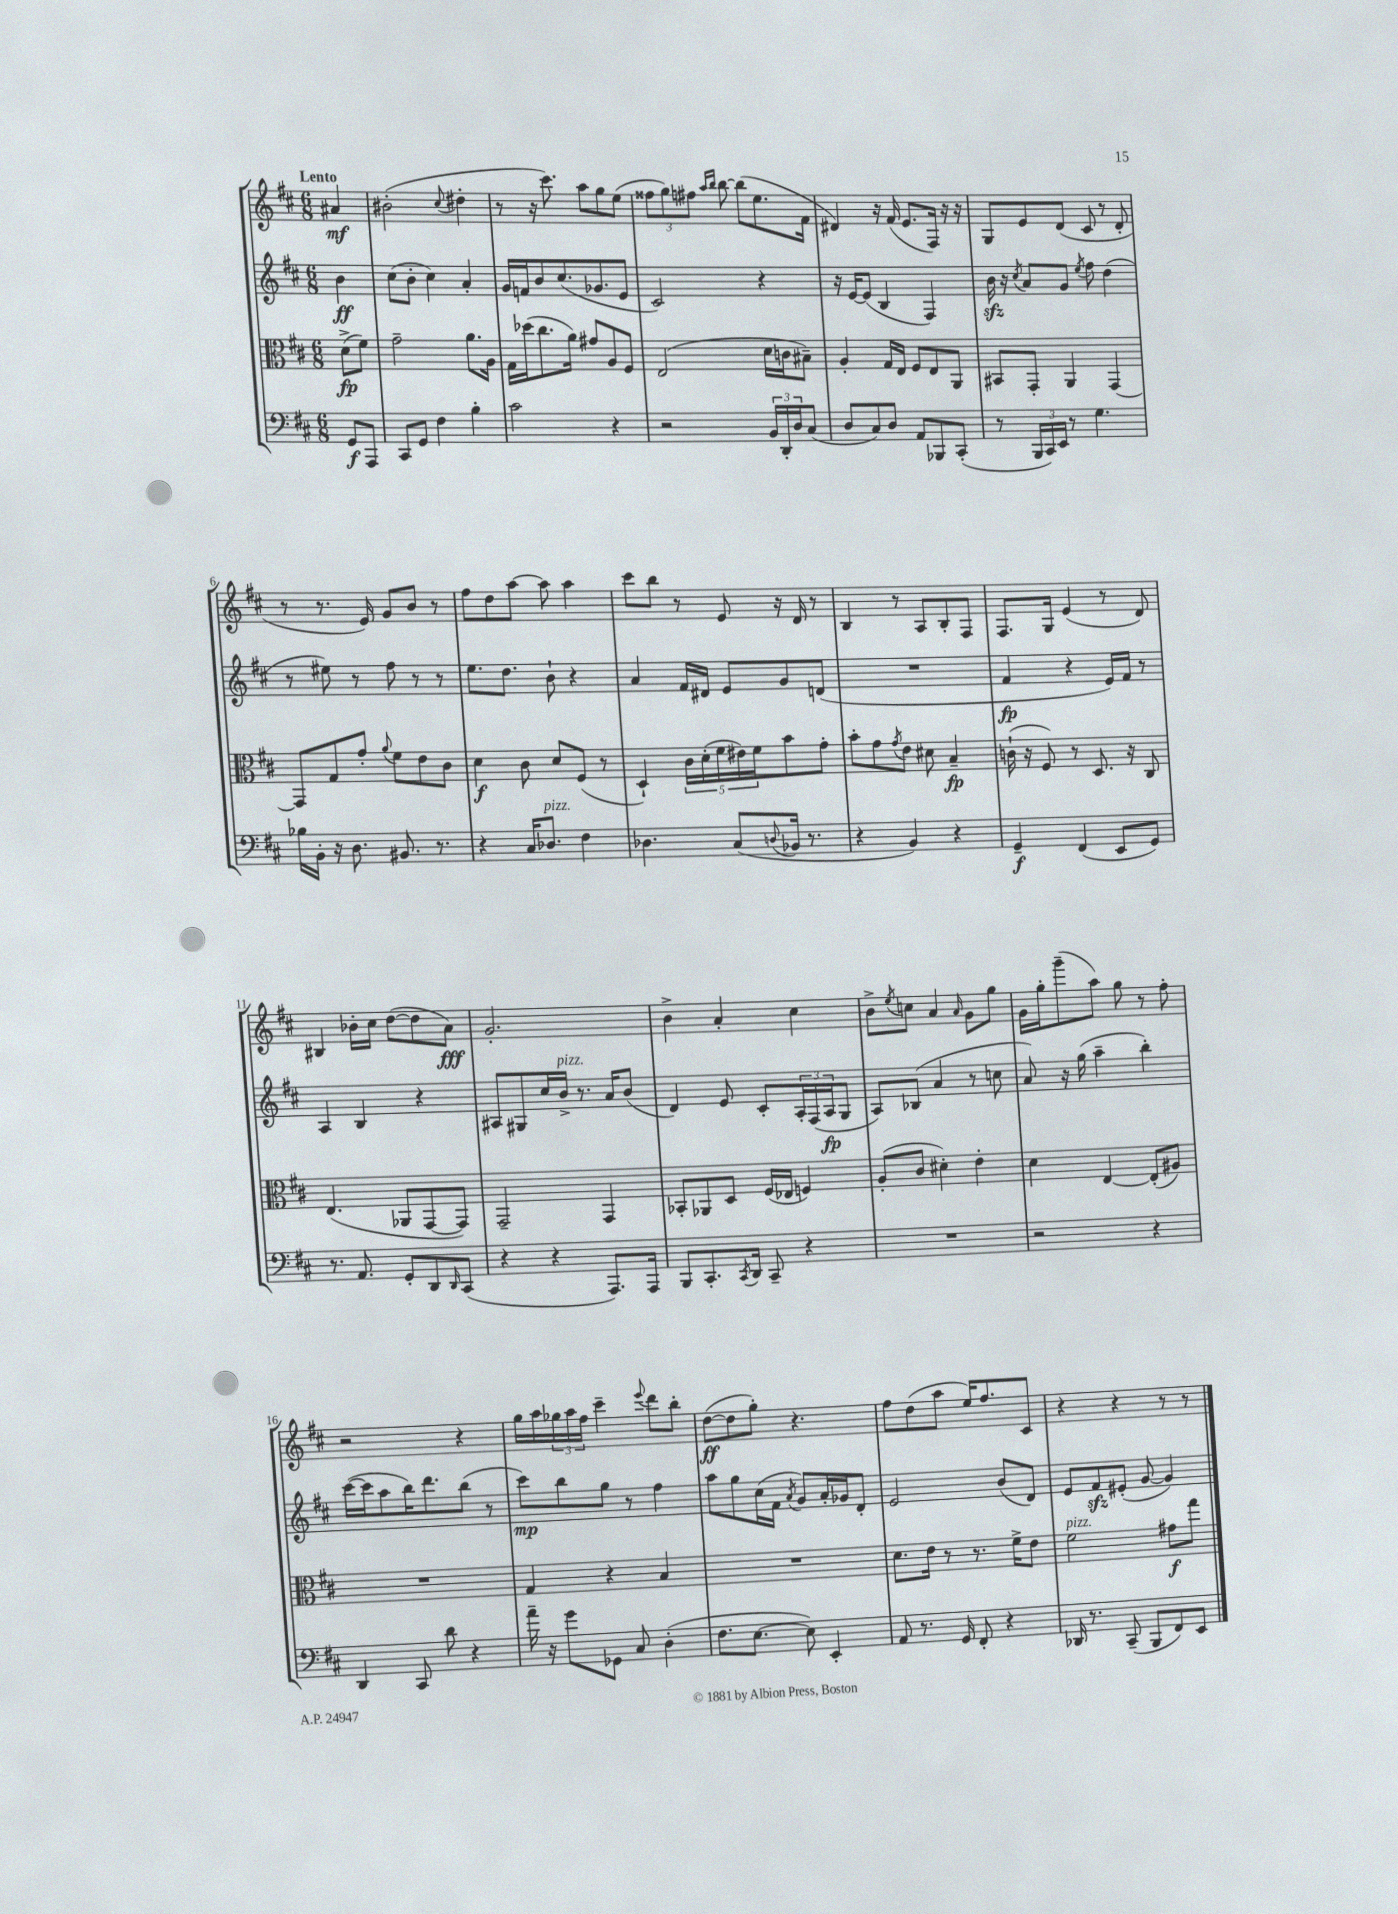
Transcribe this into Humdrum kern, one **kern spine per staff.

**kern	**kern	**kern	**kern
*staff4	*staff3	*staff2	*staff1
*clefF4	*clefC3	*clefG2	*clefG2
*k[f#c#]	*k[f#c#]	*k[f#c#]	*k[f#c#]
*M6/8	*M6/8	*M6/8	*M6/8
8GG/L	(8d^\L	4b\	4a#/
8AAA/J	8f#\J)	.	.
=	=	=	=
8CC#/L	2g~\	(8cc#\L	(2b#'\
8GG/J	.	8b'\J	.
4F#\	.	4cc#\)	.
.	.	.	8qqcc#/
4B'\	8.a\L	4a'/	4dd#'\
.	16A\Jk	.	.
=	=	=	=
2c#\	16G\LL	16g/LL	8r
.	(16dd-\J	16f/J	.
.	8.cc#\	8b/	16r
.	.	.	8.ccc#\)
.	.	(8.cc#/	.
.	16a\Jk)	.	.
.	8g#/L	.	8aa\L
.	.	8.g-/	.
4r	8A/	.	8gg\
.	8F#/J	8e/J	(8ee\J
=	=	=	=
2r	(2E/	2c#/)	12ff##\L
.	.	.	12gg\)
.	.	.	12ff#\J
.	.	.	16qqaa/LL
.	.	.	16qqbb/JJ
.	.	.	[8bb\
.	.	.	(8bb\]L
24BB/LL	16d\LL	4r	8.ee\
24DD'/	.	.	.
.	16c\J	.	.
24D/J	.	.	.
(8C#/J	8B#~\J)	.	.
.	.	.	16f#\Jk
=	=	=	=
8D/L	4A'/	16r	4d#/)
.	.	[16e/LK	.
8C#/)	.	(8e/]J	.
8D/J	16G/LL	4B/	16r
.	16E/JJ	.	(16f#/
8AA/L	8F#/L	.	8.e/L
8BBB-/	8E/	4F#/)	.
.	.	.	16F#/Jk)
(8CC#'/J	8AA/J	.	16r
.	.	.	16r
=	=	=	=
8r	8BB#/L	16b\	8G/L
.	.	16r	.
.	.	8qcc#/	.
24BBB/LL	8GG'/J	8a/L	8e/
24CC#/)	.	.	.
24EE/JJ	.	.	.
8r	4AA/	8g/J	(8d/J
.	.	8qee/	.
4.G\	.	8ff#\	8c#/
.	[4GG/	(4dd\	8r
.	.	.	8d'/
=	=	=	=
16B-\LL	8GG/]L	8r	8r
16BB'\JJ	.	.	.
16r	8G/	8ee#\)	8.r
8.D\	.	.	.
.	8g'/J	8r	.
.	.	.	16e/)
.	8qqa/	.	.
8.BB#/	8f#\L	8ff#\	8g/L
.	8e\	8r	8b/J
8.r	.	.	.
.	8c#\J	8r	8r
=	=	=	=
4r	4d\	8.ee\L	8ff#\L
.	.	.	8dd\
.	.	8.dd\J	.
16C#/LK	8c#\	.	[8aa\J
8.D-/J	.	.	.
.	8d/L	8b`\	8aa\]
4F#\	(8F#/J	4r	4aa\
.	8r	.	.
=	=	=	=
4.D-\	4D`/)	4a/	8ccc#\L
.	.	.	8bb\J
.	20c#\LL	16f#/LL	8r
.	(20d'\	.	.
.	.	16d#/JJ	.
.	20f#\	.	.
(8C#/L	.	8e/L	8e/
.	20e#\)	.	.
.	20f#\J	.	.
8qqD/	.	.	.
16BB-/Jk	8b\	8g/	16r
8.r	.	.	16d/
.	8g'\J	(8d/J	8r
=	=	=	=
4r	8b'\L	2.r	4B/
.	8g\	.	.
.	8qg/	.	.
4BB/)	8e\J	.	8r
.	8d#\	.	8A/L
4r	4B~/	.	8B'/
.	.	.	8F#/J
=	=	=	=
4GG~/	(16c`\	4f#/	8.F#/L
.	16r	.	.
.	8F#/)	.	.
.	.	.	16G/Jk
(4FF#/	8r	4r	(4e/
.	8.D/	.	.
8EE/L	.	16e/LL)	8r
.	16r	16f#/JJ	.
8GG/J)	8C#/	8r	8d/)
=	=	=	=
8.r	(4.E/	4A/	4B#/
8.AA/	.	.	.
.	.	4B/	16b-'\LL
.	.	.	16cc#\JJ
8GG'/L	8AA-/L	.	([8dd\L
8DD/	[8GG/	4r	8dd\]
16qqDD/	.	.	.
(8CC#/J	8GG/]J)	.	8a\J)
=	=	=	=
4r	2GG~/	8A#/L	2.g'/
.	.	8G#/	.
4r	.	16cc#/L	.
.	.	16b^/JJ	.
.	.	8.r	.
8.AAA/L)	4GG/	.	.
.	.	16a/LK	.
.	.	(8b/J	.
16AAA/Jk	.	.	.
=	=	=	=
8BBB/L	8BB-'/L	4d/)	4b^\
8.CC#'/	8AA-/	.	.
.	8D/J	8e/	4a'/
8qCC#/	.	.	.
16DD/Jk	.	.	.
8CC#~/	(16F#/LL	8c#'/L	.
.	16E-/JJ	.	.
4r	4F/)	24A'/L	4cc#\
.	.	(24F#/	.
.	.	24A/J	.
.	.	8G/J	.
=	=	=	=
2.r	(8A'/L	8A/L)	8b^\L
.	.	.	8qee/
.	8c#/J	(8B-/J	8cc\J
.	4d#'\)	4a/	4a/
.	.	.	16qqa/
.	4e'\	8r	8g\L
.	.	8cc\	8gg\J
=	=	=	=
2r	4d\	8a/)	16g\LL
.	.	.	16gg'\J
.	.	16r	(8ggg~\
.	.	(16gg\	.
.	[4E/	4aa~\	8aa\J)
.	.	.	8gg\
4r	(8E'/]L	4bb'\)	8r
.	8A#/J)	.	8ff#'\
=	=	=	=
4DD/	2.r	([16ccc#\LL	2r
.	.	16ccc#\]J	.
.	.	8aa\	.
8CC#/	.	16bb\K)	.
.	.	8.ddd\	.
8d\	.	.	.
4r	.	(8bb\J	4r
.	.	8r	.
=	=	=	=
16a~\	4G/	8ccc#\L)	16gg\LL
16r	.	.	16aa\
8g\L	.	8bb\	24gg-\
.	.	.	24aa\
.	.	.	24ff#\JJ
8GG-\J	4r	8gg\J	4ccc#~\
8C#/	.	8r	.
.	.	.	8qqeee/
(4D'\	4B/	4ff#\	8ddd\L
.	.	.	8bb'\J
=	=	=	=
8.F#\L	2.r	8aa\L	([8dd\L
.	.	8gg\	8dd\]
[8.E\J	.	.	.
.	.	(16cc#\L	8gg'\J)
.	.	16f#\JJ	.
.	.	8qa/	.
8E\])	.	8g/L)	4.r
4EE'/	.	16a'/L	.
.	.	16g-/J	.
.	.	8d'/J	.
=	=	=	=
8AA/	8.d\L	2e/	8ff#\L
8.r	.	.	(8dd\
.	16e\Jk	.	.
.	8r	.	8aa\J
16GG/	.	.	.
8FF#'/	8.r	.	16ee/LK)
.	.	.	8.ff#/
4r	.	(8b/L	.
.	16f#^\LK	.	.
.	8e\J	8d/J)	8c#/J
=	=	=	=
16DD-/	2f#\	8e/L	4r
8.r	.	.	.
.	.	8f#/	.
(8CC#~/	.	(8e#'/J	4r
8BBB/L	.	[8g/	.
8FF#/)	8g#\L	4g/])	8r
8EE/J	8gg\J	.	8r
==	==	==	==
*-	*-	*-	*-
